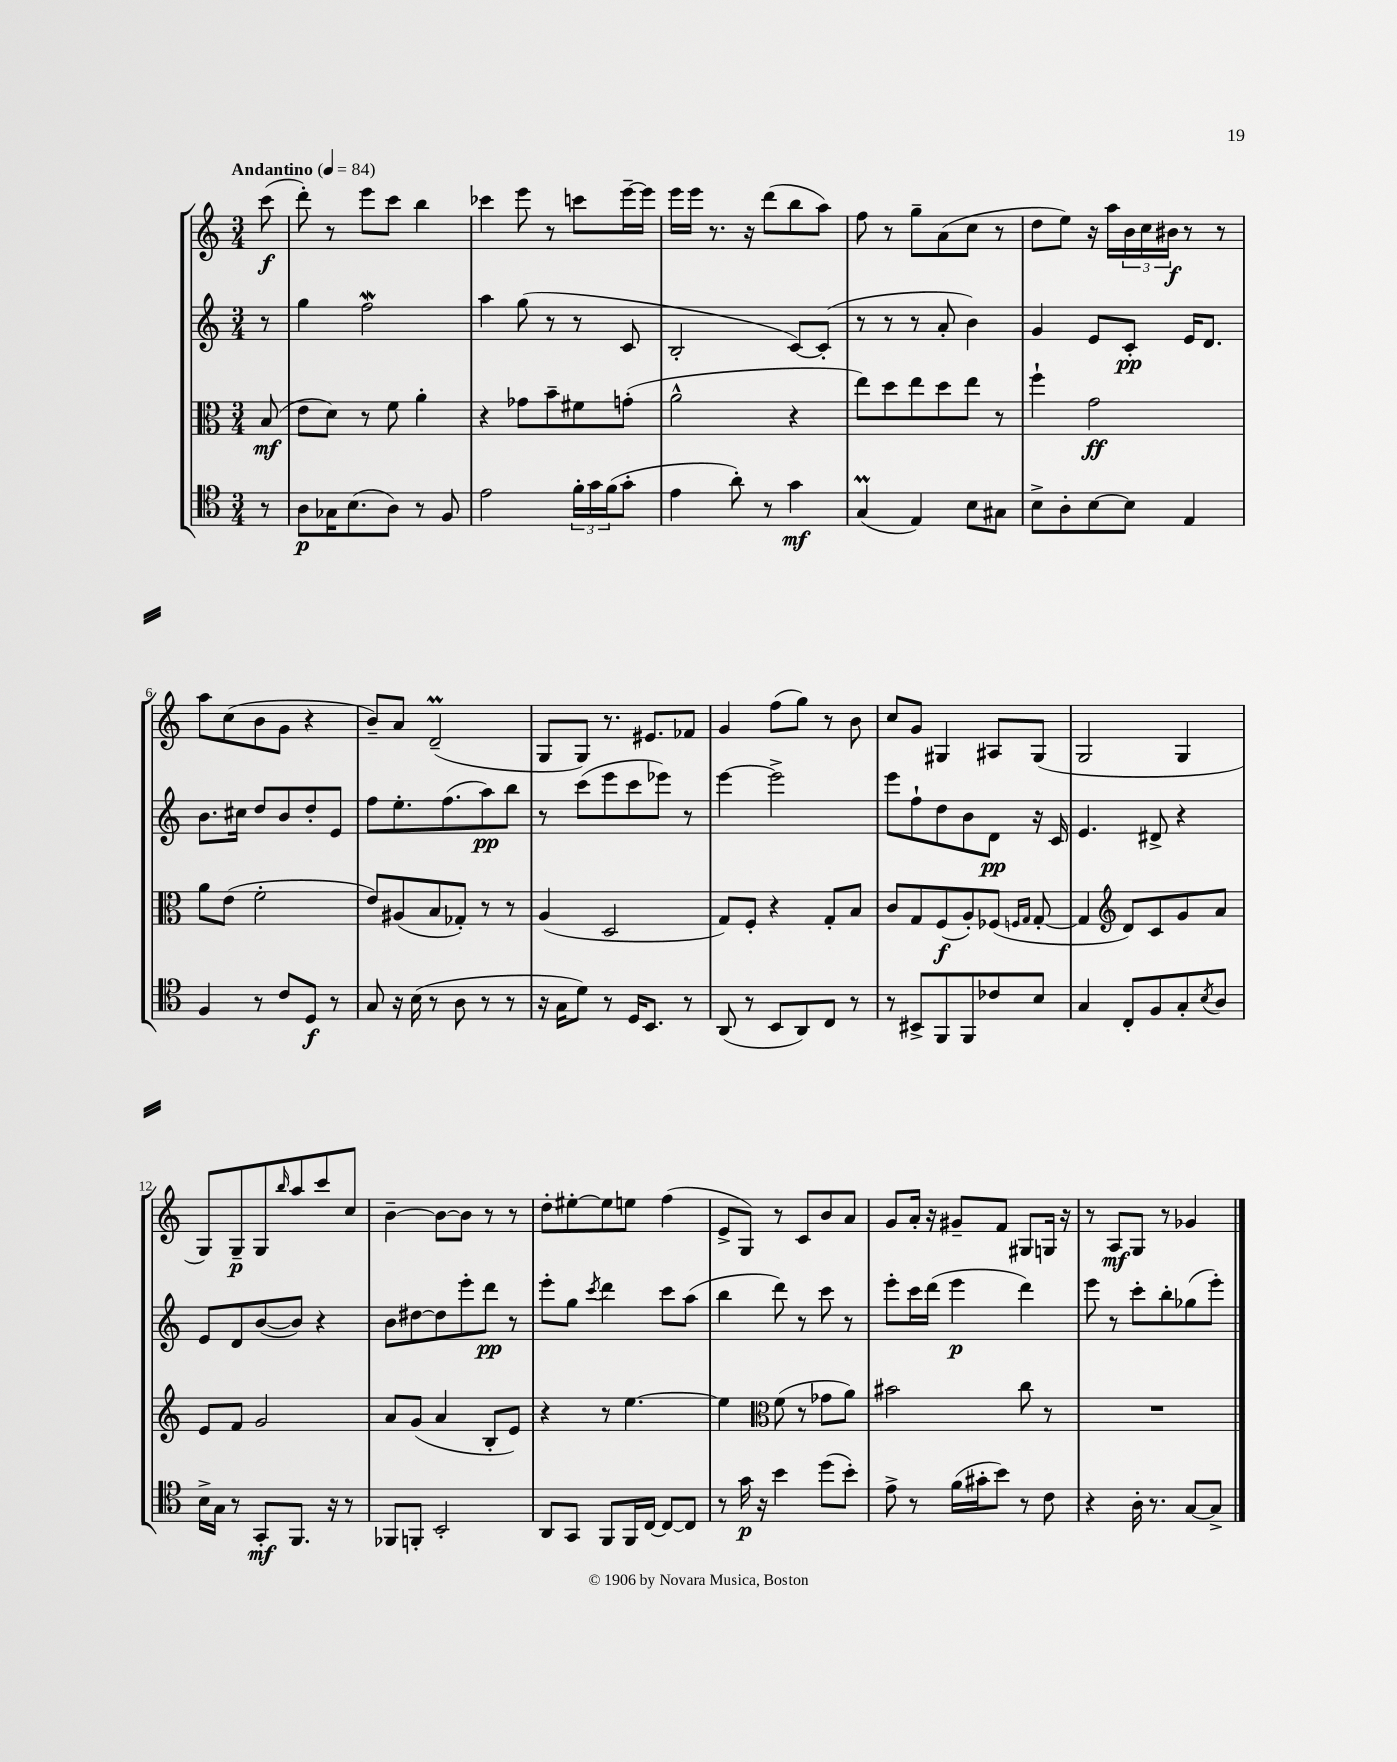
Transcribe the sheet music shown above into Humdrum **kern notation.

**kern	**kern	**kern	**kern
*staff4	*staff3	*staff2	*staff1
*clefC4	*clefC3	*clefG2	*clefG2
*k[]	*k[]	*k[]	*k[]
*M3/4	*M3/4	*M3/4	*M3/4
*MM84	*MM84	*MM84	*MM84
8r	(8B	8r	(8ccc
=	=	=	=
8A	8e	4gg	8ddd')
16G-	8d)	.	8r
(8.B	.	.	.
.	8r	2ff	8eee
8A)	8f	.	8ccc
8r	4a'	.	4bb
8F	.	.	.
=	=	=	=
2e	4r	4aa	4ccc-
.	8g-	(8gg	8eee
.	8b~	8r	8r
24f'	8f#	8r	8ccc
24g	.	.	.
(24f	.	.	.
8g'	(8g'	8c	[16eee~
.	.	.	16eee]
=	=	=	=
4e	2a^^	2B'	16eee
.	.	.	16eee
.	.	.	8.r
8a')	.	.	.
.	.	.	16r
8r	.	.	(8ddd
4g	4r	[8c)	8bb
.	.	(8c']	8aa)
=	=	=	=
(4G	8ee)	8r	8ff
.	8dd	8r	8r
4E)	8ee	8r	8gg~
.	8dd	8a'	(8a
8B	8ee	4b)	8cc
8G#	8r	.	8r
=	=	=	=
8B^	4ff`	4g	8dd
8A'	.	.	8ee)
[8B	2g	8e	16r
.	.	.	16aa
8B]	.	8c'	24b
.	.	.	24cc
.	.	.	24b#
4E	.	16e	8r
.	.	8.d	.
.	.	.	8r
=	=	=	=
4F	8a	8.b	8aa
.	(8e	.	(8cc
.	.	16cc#	.
8r	2f'	8dd	8b
8c	.	8b	8g
8D	.	8dd'	4r
8r	.	8e	.
=	=	=	=
8G	8e)	8ff	8b~)
16r	(8A#	8.ee'	8a
(16B	.	.	.
8r	8B	.	(2d~
.	.	(8.ff	.
8A	8G-')	.	.
8r	8r	8aa)	.
8r	8r	8bb	.
=	=	=	=
16r	(4A	8r	8G
16G	.	.	.
8d)	.	(8ccc	8G)
8r	2D	8eee	8.r
16D	.	8ccc	.
8.BB	.	.	8.e#
.	.	8eee-)	.
8r	.	8r	8f-
=	=	=	=
(8AA	8G)	[4eee	4g
8r	8F'	.	.
8BB	4r	2eee^]	(8ff
8AA)	.	.	8gg)
8C	8G'	.	8r
8r	8B	.	8b
=	=	=	=
8r	8c	8eee	8cc
8BB#^	8G	8ff`	8g
8FF	(8F	8dd	4G#
8FF	8A')	8b	.
8c-	(8F-	8d	8A#
.	16qqF	.	.
.	16qqG	.	.
8B	[8G'	16r	(8G#
.	.	16c	.
=	=	=	=
4G	4G]	4.e	2G
*	*clefG2	*	*
8C'	8d)	.	.
8F	8c	8d#^	.
8G'	8g	4r	4G
8qB	.	.	.
8A	8a	.	.
=	=	=	=
16B^	8e	8e	8G)
16G	.	.	.
8r	8f	8d	8G~
8GG'	2g	([8b	8G
.	.	.	16qqbb
8.FF	.	8b])	8aa
.	.	4r	8ccc
16r	.	.	.
8r	.	.	8cc
=	=	=	=
8FF-	8a	8b	[4b~
8FF'	(8g	[8dd#	.
2BB'	4a	8dd#]	8b_
.	.	8eee'	8b]
.	8B'	8ddd	8r
.	8e)	8r	8r
=	=	=	=
8AA	4r	8eee'	8dd'
8GG	.	8gg	[8ee#'
.	.	8qccc	.
8FF	8r	4ddd	8ee#]
16FF	[4.ee	.	8ee
[16C	.	.	.
8C_	.	8ccc	(4ff
8C]	.	(8aa	.
=	=	=	=
8r	4ee]	4bb	8e^
16g	.	.	8G)
16r	.	.	.
*	*clefC3	*	*
4b	(8f	8ddd)	8r
.	8r	8r	8c
(8dd	8g-	8ccc	8b
8b')	8a)	8r	8a
=	=	=	=
8e^	2b#	8eee'	8g
8r	.	16ccc	16a'
.	.	(16ddd	16r
(16f	.	4eee	8g#~
16g#'	.	.	.
8b)	.	.	8f
8r	8cc	4ddd)	8G#
8c	8r	.	16G
.	.	.	16r
=	=	=	=
4r	2.r	8eee	8r
.	.	8r	8A
16A'	.	8ccc'	8G
8.r	.	.	.
.	.	8bb'	8r
[8G	.	(8gg-	4g-
8G^]	.	8eee')	.
==	==	==	==
*-	*-	*-	*-
